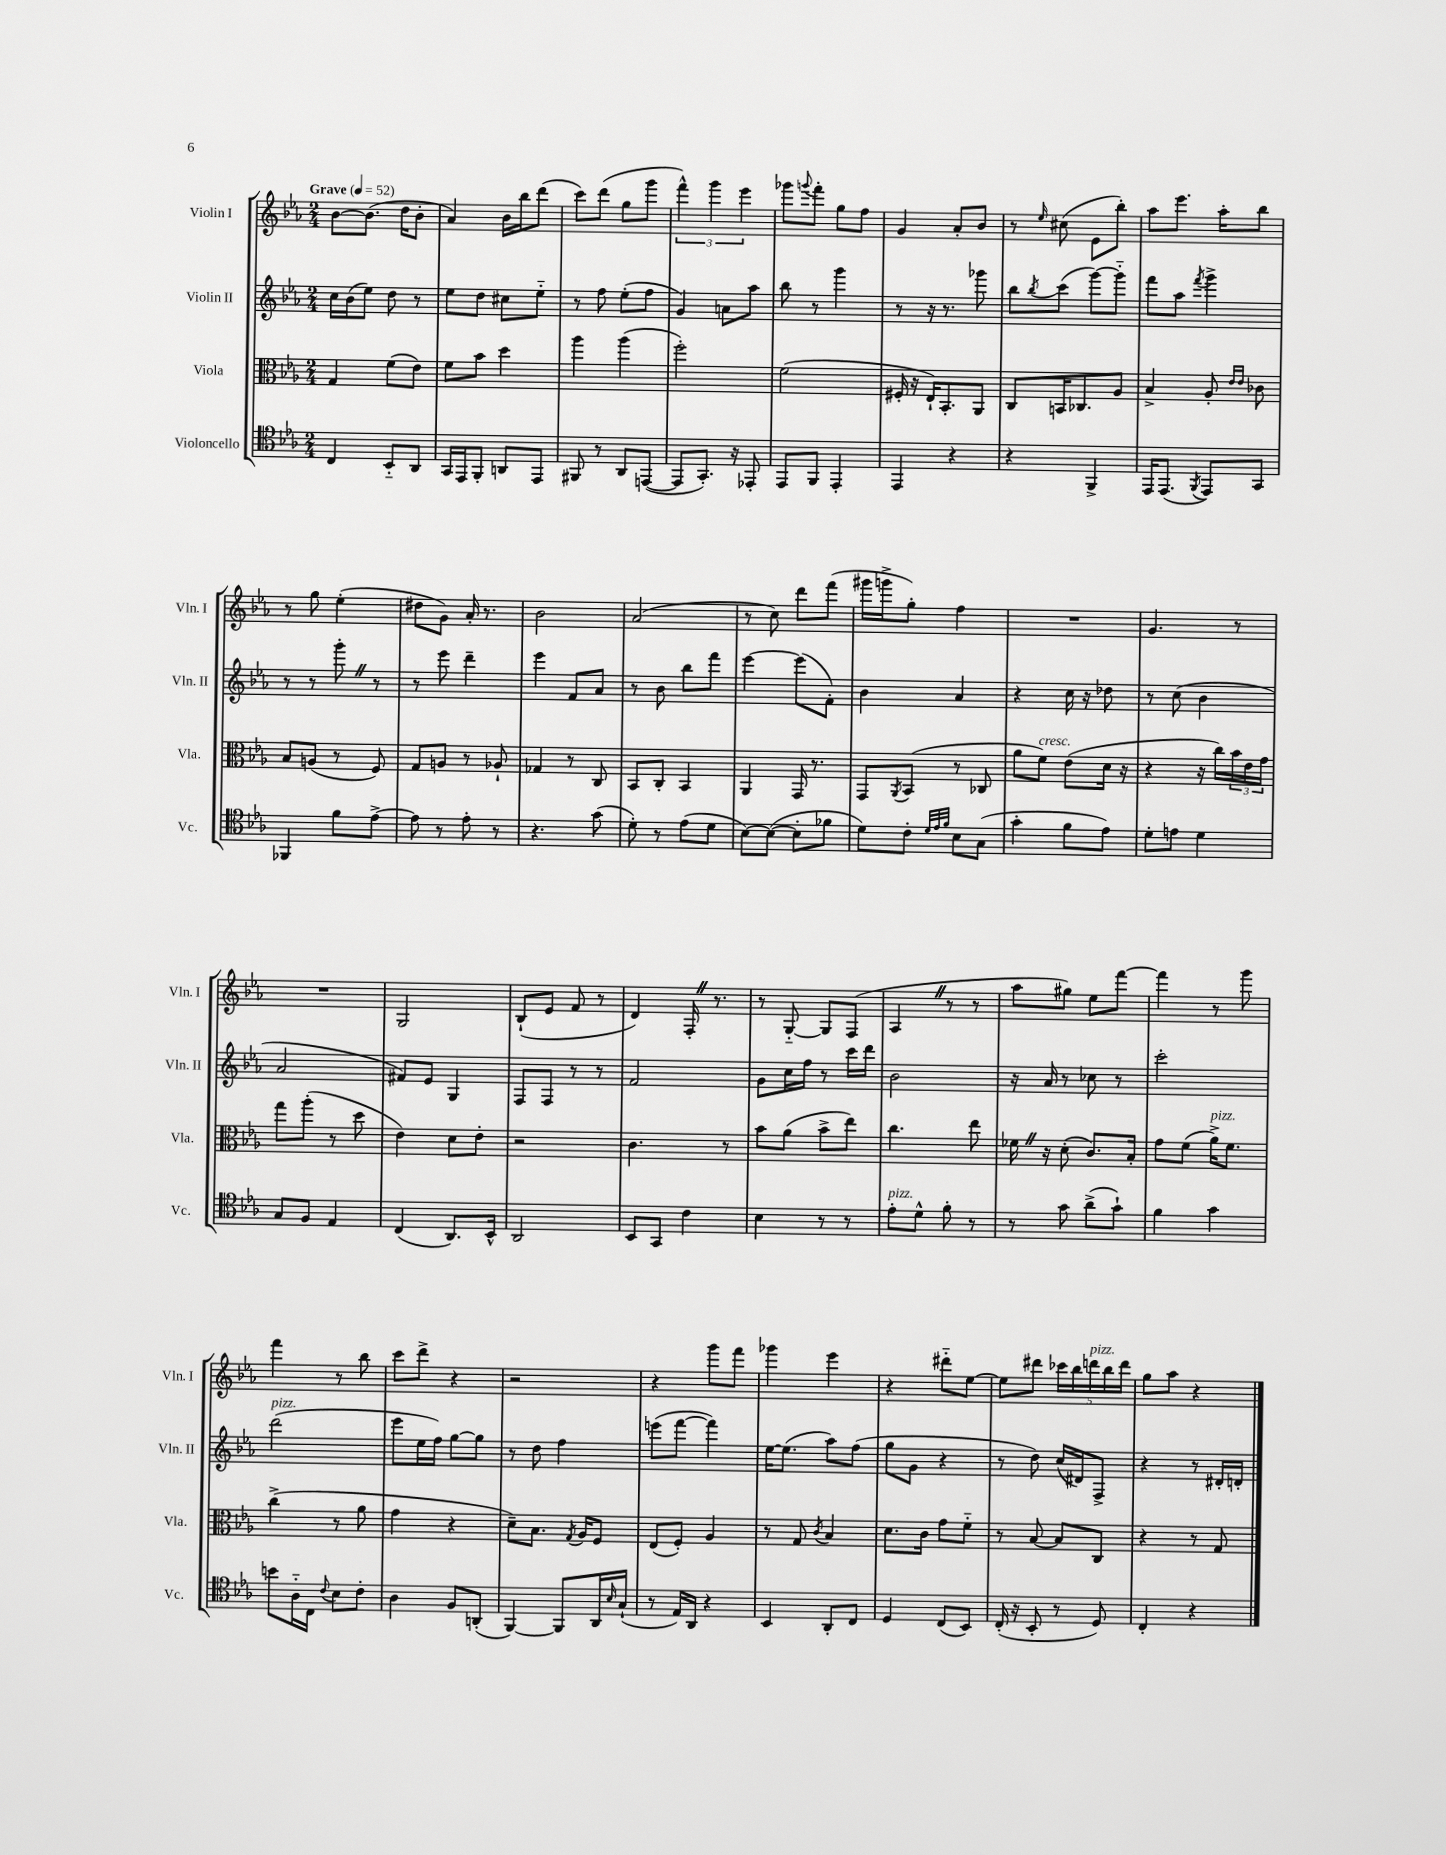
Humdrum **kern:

**kern	**kern	**kern	**kern
*staff4	*staff3	*staff2	*staff1
*clefC4	*clefC3	*clefG2	*clefG2
*k[b-e-a-]	*k[b-e-a-]	*k[b-e-a-]	*k[b-e-a-]
*M2/4	*M2/4	*M2/4	*M2/4
*MM52	*MM52	*MM52	*MM52
4C	4G	16cc	[8b-
.	.	(16b-	.
.	.	8ee-)	(8.b-]
8BB-'~	(8f	8dd	.
.	.	.	16dd
8AA-	8e-)	8r	8b-'
=	=	=	=
16GG	8f	8ee-	4a-)
16EE-	.	.	.
8FF'	8b-	8dd	.
8AA	4dd	8cc#	16b-
.	.	.	16bb-
8EE-	.	8ee-'~	(8ddd
=	=	=	=
8FF#	4aa-	8r	8ccc)
8r	.	8ff	(8ddd
8AA-	(4aa-	(8ee-'	8gg
([8EE	.	8ff	8ggg
=	=	=	=
8EE]	2ff')	4g)	6fff^^)
8.GG')	.	.	.
.	.	.	6ggg
.	.	8a	.
16r	.	.	.
.	.	.	6eee-
8EE-'	.	8aa-	.
=	=	=	=
8EE-	(2f	8bb-	8ggg-
.	.	.	8qqggg
8FF	.	8r	8fff'
4EE-'	.	4ggg	8gg
.	.	.	8ff
=	=	=	=
4EE-	16F#'	8r	4g
.	16r	.	.
.	16E-`)	16r	.
.	8.BB-'	8.r	.
4r	.	.	8a-'
.	8AA-	8ggg-	8b-
=	=	=	=
4r	8C	8bb-	8r
.	.	8qbb-	16qqee-
.	16BB	(8ccc	(8cc#
.	8.C-	.	.
4FF^	.	[8ggg)	8e-
.	8A-	8ggg'~]	8bb-')
=	=	=	=
16EE-	4B-^	8fff	8aa-
(8.EE-	.	.	.
.	.	8aa-	8.eee-
8qFF	.	8qfff	.
8EE-)	8A-'	4ggg^	.
.	.	.	16aa-'
.	16qqe-	.	.
.	16qqe-	.	.
8GG	8c-	.	8bb-
=	=	=	=
4FF-	8B-	8r	8r
.	(8A	8r	8gg
8f	8r	8ggg'	(4ee-'
[8e-^	8F)	8r	.
=	=	=	=
8e-]	8G	8r	8dd#
8r	8A	8eee-	8g)
8e-'	8r	4ddd~	16a-'
.	.	.	8.r
8r	8A-`	.	.
=	=	=	=
4.r	4G-	4eee-	2b-
.	8r	8f	.
(8g	8C	8a-	.
=	=	=	=
8d')	8BB-	8r	(2a-
8r	8C'	8b-	.
(8e-	4BB-	8bb-	.
8d	.	8fff	.
=	=	=	=
[8B-)	4AA-	[4eee-	8r
(8B-_	.	.	8cc)
8B-']	16GG	(8eee-]	8ddd
.	8.r	.	.
8f-	.	8f')	(8fff
=	=	=	=
8d)	8GG	4b-	16ggg#
.	.	.	16ggg^
.	8qAA-	.	.
8c'	(8BB-	.	8gg')
32qqd	.	.	.
32qqe-	.	.	.
32qqf	.	.	.
8B-	8r	4a-	4ff
(8G	8C-	.	.
=	=	=	=
4g'	8a-	4r	2r
.	8f)	.	.
8f	(8e-	16cc	.
.	.	16r	.
8e-)	16d	8dd-	.
.	16r	.	.
=	=	=	=
8d'	4r	8r	4.g
8e	.	(8cc	.
4d	16r	4b-	.
.	16cc)	.	.
.	24b-	.	8r
.	24e-	.	.
.	24g	.	.
=	=	=	=
8G	8gg	2a-	2r
8F	(8aa-'	.	.
4E-	8r	.	.
.	8dd	.	.
=	=	=	=
(4C	4e-)	8f#)	2G
.	.	8e-	.
8.AA-)	8d	4G	.
.	8e-'	.	.
16BB-^^	.	.	.
=	=	=	=
2AA-	2r	8F	(8B-`
.	.	8F	8e-
.	.	8r	8f
.	.	8r	8r
=	=	=	=
8BB-	4.c	2f	4d)
8GG	.	.	.
4c	.	.	16F'
.	.	.	8.r
.	8r	.	.
=	=	=	=
4B-	8b-	8g	8r
.	(8a-	16cc	[8G'~
.	.	16ff	.
8r	8b-^	8r	8G]
8r	8ee-)	16ccc	(8F
.	.	16ddd	.
=	=	=	=
8e-'	4.cc	2b-	4A-
8d^^	.	.	.
8f'	.	.	8r
8r	8ee-	.	8r
=	=	=	=
8r	16f-	16r	8aa-
.	16r	16a-	.
8g	(8d'	8r	8gg#)
(8a-^	8.c)	8cc-	8ee-
8g`)	.	8r	[8fff
.	16B-'	.	.
=	=	=	=
4f	8g	2ccc'	4fff]
.	(8f	.	.
4g	16a-^)	.	8r
.	8.f	.	.
.	.	.	8ggg
=	=	=	=
8b	(4cc^	(2ddd	4fff
16A-'~	.	.	.
16C	.	.	.
8qqc	.	.	.
8B-	8r	.	8r
8c'	8a-	.	8bb-
=	=	=	=
4A-	4g	8eee-	8ccc
.	.	16ee-	8ddd^
.	.	16ff)	.
8F	4r	[8gg	4r
(8AA'	.	8gg]	.
=	=	=	=
[4FF)	8d~)	8r	2r
.	8.B-	8dd	.
8FF]	.	4ff	.
.	8qG	.	.
.	16A-	.	.
16AA-	8F	.	.
16qqB-	.	.	.
(16G`	.	.	.
=	=	=	=
8r	(8E-	(8eee	4r
16E-)	8F')	[8fff	.
16AA-	.	.	.
4r	4A-	4fff])	8ggg
.	.	.	8fff
=	=	=	=
4BB-	8r	[16ee-	4ggg-
.	.	(8.ee-]	.
.	8G	.	.
.	8qc	.	.
8AA-'	4B-	8aa-)	4eee-
8C	.	(8ff	.
=	=	=	=
4D	8.d	8gg	4r
.	.	8g	.
.	16c	.	.
(8C	8g	4r	8ddd#'~
8BB-)	8f'~	.	[8ee-
=	=	=	=
(16C'	8r	8r	8ee-]
16r	.	.	.
8BB-'	[8B-	8dd)	8ddd#
8r	8B-]	(16cc	20ccc-
.	.	.	20bb-
.	.	16d#)	.
.	.	.	20ddd
8D)	8C	8F^	.
.	.	.	20bb-
.	.	.	20ddd
=	=	=	=
4C'	4r	4r	8gg
.	.	.	8aa-
4r	8r	8r	4r
.	8G	16d#'	.
.	.	16d'	.
==	==	==	==
*-	*-	*-	*-
